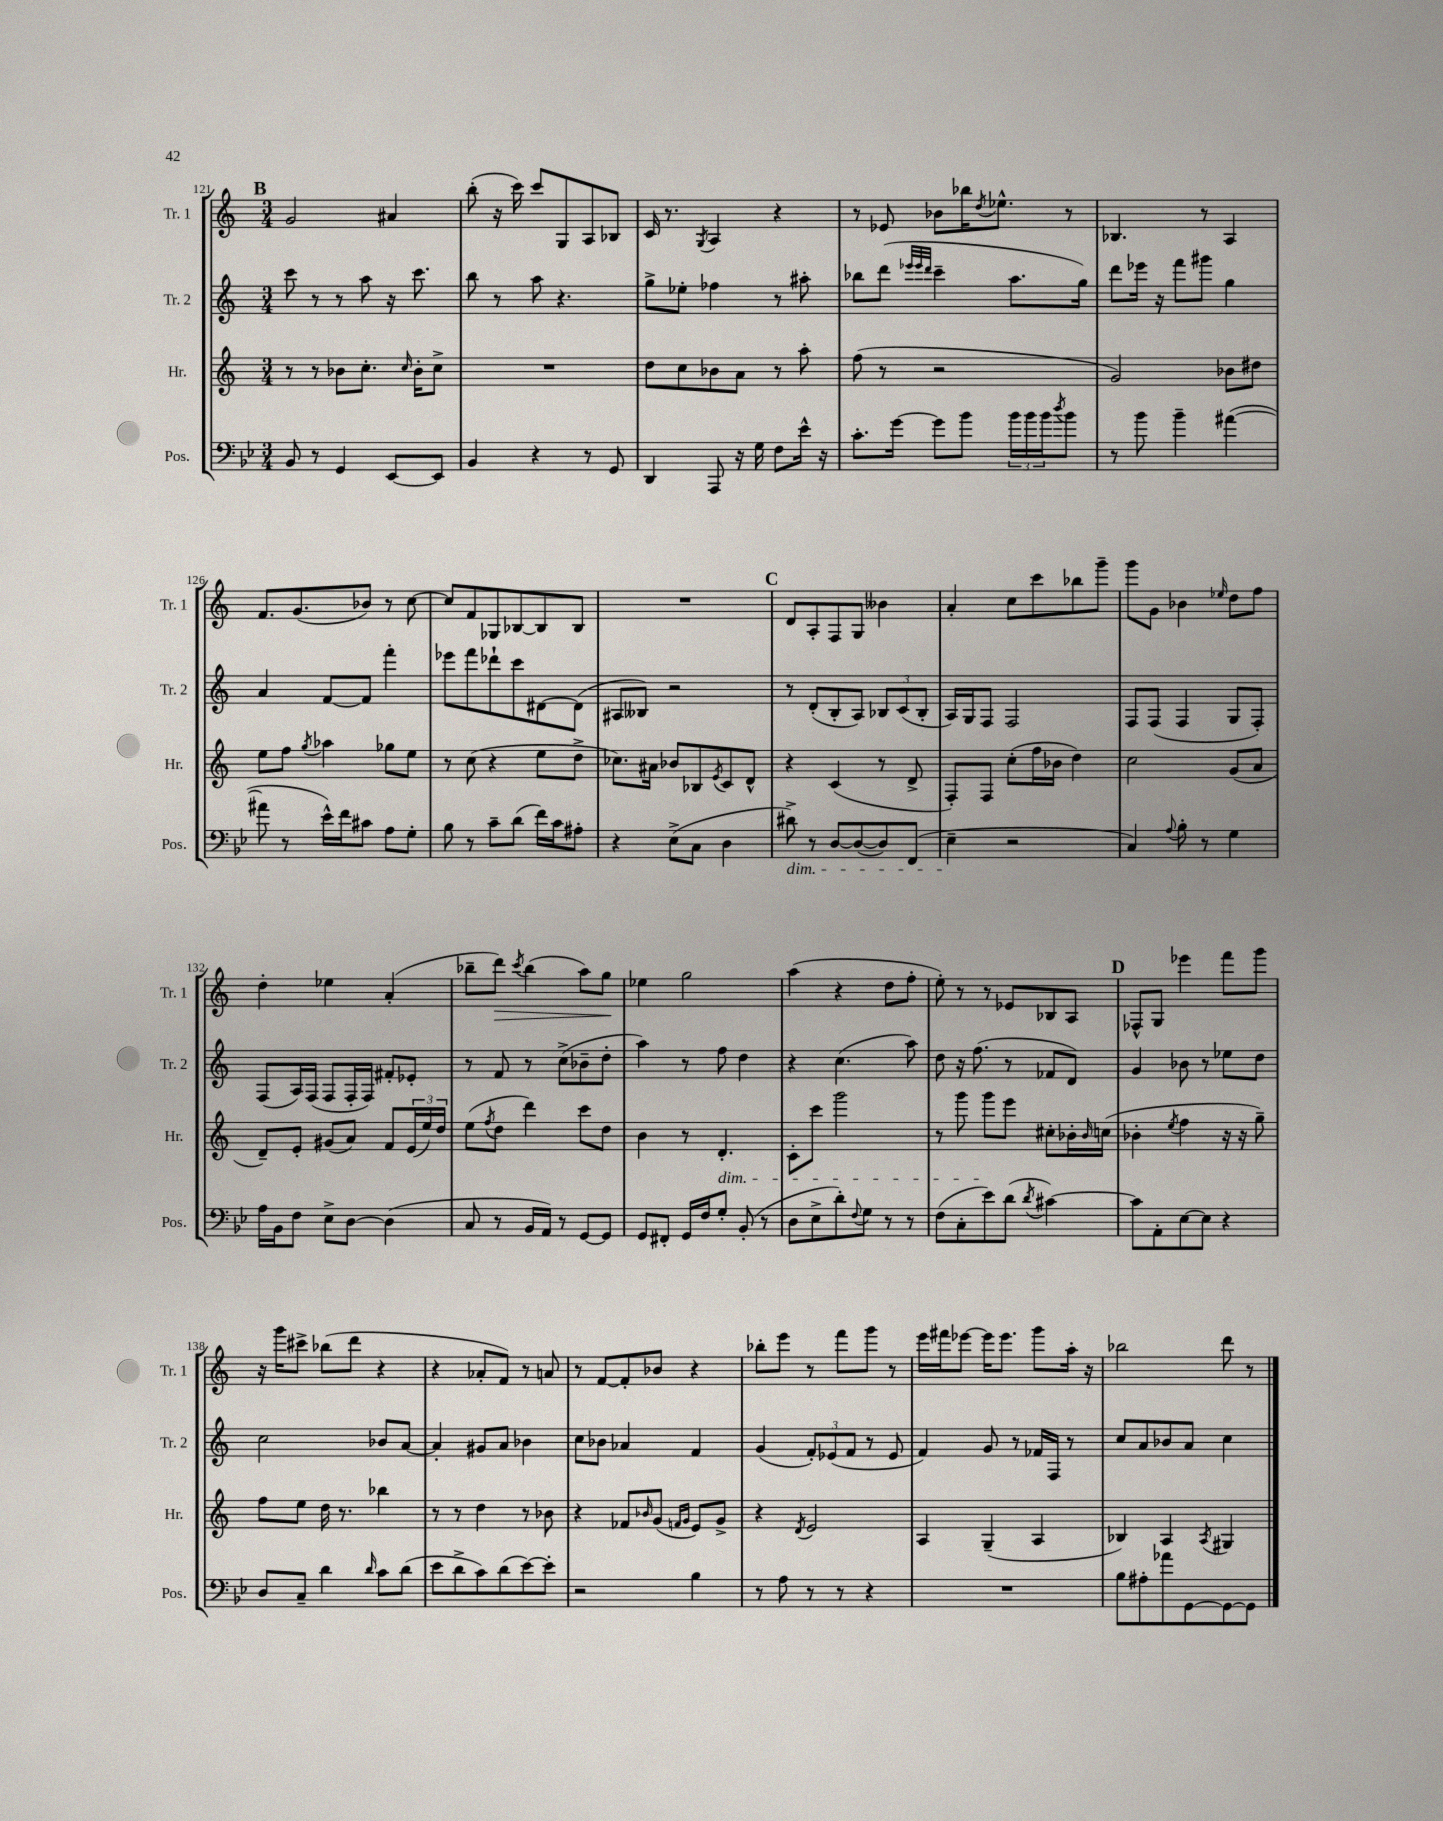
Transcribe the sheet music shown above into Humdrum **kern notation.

**kern	**kern	**kern	**kern
*staff4	*staff3	*staff2	*staff1
*clefF4	*clefG2	*clefG2	*clefG2
*k[b-e-]	*k[]	*k[]	*k[]
*M3/4	*M3/4	*M3/4	*M3/4
8BB-	8r	8ccc	2g
8r	8r	8r	.
4GG	8b-	8r	.
.	8.cc'	8aa	.
[8EE-	.	16r	4a#
.	16qqcc	.	.
.	16b-'	8.ccc	.
8EE-]	8cc^	.	.
=	=	=	=
4BB-	2.r	8bb	(8bb'
.	.	8r	16r
.	.	.	16ccc)
4r	.	8aa	8ccc
.	.	4.r	8G
8r	.	.	8A
8GG	.	.	8B-
=	=	=	=
4DD	8dd	8gg^	16c
.	.	.	8.r
.	8cc	8ee-'	.
.	.	.	8qG
8AAA	8b-	4ff-	4A
16r	8a	.	.
16G	.	.	.
8F	8r	8r	4r
16e-^^	8aa'	8aa#'	.
16r	.	.	.
=	=	=	=
8.c'	(8ff	8bb-	8r
.	8r	(8ddd	8e-
[16g	.	.	.
.	.	32qqeee-	.
.	.	32qqeee-	.
.	.	32qqddd	.
8g]	2r	4ccc~	8b-
8b-	.	.	16bb-
.	.	.	8qdd
.	.	.	8.ee-^^
24b-	.	8.aa	.
24b-	.	.	.
24b-	.	.	.
8qdd	.	.	.
8b-	.	.	8r
.	.	16gg)	.
=	=	=	=
8r	2g)	8ddd	4.B-
8b-	.	16eee-	.
.	.	16r	.
4b-~	.	8fff	.
.	.	8ggg#	8r
([4a#	8b-	4gg	4A
.	8dd#	.	.
=	=	=	=
8a#]	8ee	4a	8.f
8r	8ff	.	.
.	.	.	(8.g
.	8qgg	.	.
16e-^^)	4aa-	[8f	.
16f	.	.	.
8c#	.	8f]	8b-)
8A	8gg-	4fff'	8r
8G'	8ee	.	[8cc
=	=	=	=
8B-	8r	8eee-	8cc]
8r	(8cc	8fff	8f
8c~	4r	8ddd-`	8G-
(8d	.	8ccc	[8B-
16f)	8ee	[8d#	8B-]
16c	.	.	.
8A#'	8dd^	(8d#]	8B-
=	=	=	=
4r	8.cc-)	8A#	2.r
.	.	8B--)	.
.	16a#	.	.
(8E-^	8b-	2r	.
8C	8B-	.	.
.	8qe	.	.
4D	8c	.	.
.	8d^^	.	.
=	=	=	=
8d#^)	4r	8r	8d
8r	.	(8d'	8A'
[8D	(4c	8B'	8F
(8D_	.	8A)	8G
8D])	8r	12B-	4b--
.	.	(12c	.
(8FF	8d^	.	.
.	.	12B-'	.
=	=	=	=
4E-~	8F')	16A)	4a'
.	.	16G	.
.	8F	8F	.
2r	(8cc'	2F	8cc
.	16ff	.	8ccc
.	16b-	.	.
.	4dd)	.	8bb-
.	.	.	8ggg~
=	=	=	=
4C)	2cc	8F	8ggg
.	.	(8F	8g
8qqA	.	.	.
8B-'	.	4F	4b-
8r	.	.	.
.	.	.	16qqee-
4G	(8g	8G	8dd
.	8a	8F')	8ff
=	=	=	=
16A	8d~)	(8F	4dd'
16BB-	.	.	.
8F	8e'	16A)	.
.	.	(16F	.
8E-^	(8g#	8F	4ee-
[8D	8a)	16F'	.
.	.	16F)	.
(4D]	8f	8f#'	(4a'
.	(24e	8e-'	.
.	24ee)	.	.
.	24dd	.	.
=	=	=	=
8C	(8ee	8r	8bb-~
.	8qff	.	.
8r	8dd	8f	8ddd)
.	.	.	8qccc
16BB-	4ddd)	8r	(4bb-
16AA)	.	.	.
8r	.	(8cc^	.
[8GG	8ccc	8b-~	8aa)
8GG]	8dd	8dd'	8gg
=	=	=	=
8GG	4b	4aa)	4ee-
8FF#'	.	.	.
16GG	8r	8r	2gg
16F	.	.	.
8G'	4.d'	8ff	.
(8BB-'	.	4dd	.
8r	.	.	.
=	=	=	=
8D	8c'	4r	(4aa
8E-^	8ccc	.	.
8d')	2ggg	(4.cc	4r
8qqF	.	.	.
8G	.	.	.
8r	.	.	8dd
8r	.	8aa)	8ff'
=	=	=	=
(8F	8r	8dd	8ee')
8C'	8ggg	16r	8r
.	.	(8.ff	.
8e-)	8ggg	.	8r
(8d	8eee	8r	8e-
8qd	.	.	.
[4c#)	8cc#'	8f-	8B-
.	16b-'	8d)	8A
.	16qqb-	.	.
.	(16cc	.	.
=	=	=	=
8c#]	4b-'	4g	8F-^^
8AA'	.	.	8G
.	8qee	.	.
[8E-	4ff	8b-	4eee-
8E-]	.	8r	.
4r	16r	8ee-	8fff
.	16r	.	.
.	8gg~)	8dd	8ggg
=	=	=	=
8D	8ff	2cc	16r
.	.	.	16ggg
8C~	8ee	.	8ccc#^
4d	16dd	.	(8bb-
.	8.r	.	.
.	.	.	8ddd
16qqd	.	.	.
8c	4bb-	8b-	4r
(8d	.	[8a	.
=	=	=	=
8e-	8r	4a']	4r
8d^	8r	.	.
8c)	4dd	8g#	8a-'
(8d	.	8a	8f)
[8e-)	8r	4b-	8r
8e-']	8b-	.	8a
=	=	=	=
2r	4r	8cc	8r
.	.	8b-	[8f
.	8f-	4a-	8f']
.	16qqb-	.	.
.	(8g	.	8b-
.	16qqf	.	.
.	16qqg	.	.
4B-	8e)	4f	4r
.	8g^	.	.
=	=	=	=
8r	4r	(4g	8bb-'
8A	.	.	8eee
.	8qd	.	.
8r	2e	12f')	8r
.	.	(12e-	.
8r	.	.	8fff
.	.	12f	.
4r	.	8r	8ggg
.	.	8e-	8r
=	=	=	=
2.r	4A	4f)	16eee
.	.	.	16fff#
.	.	.	[8eee-
.	(4G~	8g	16eee-]
.	.	.	8.eee-
.	.	8r	.
.	4A	16f-	8ggg
.	.	16F	.
.	.	8r	16aa'
.	.	.	16r
=	=	=	=
8B-	4B-)	8cc	2bb-
8A#'	.	8a	.
8a-	4A	8b-	.
[8GG	.	8a	.
.	8qA	.	.
8GG_	4G#	4cc	8ddd
8GG]	.	.	8r
==	==	==	==
*-	*-	*-	*-
